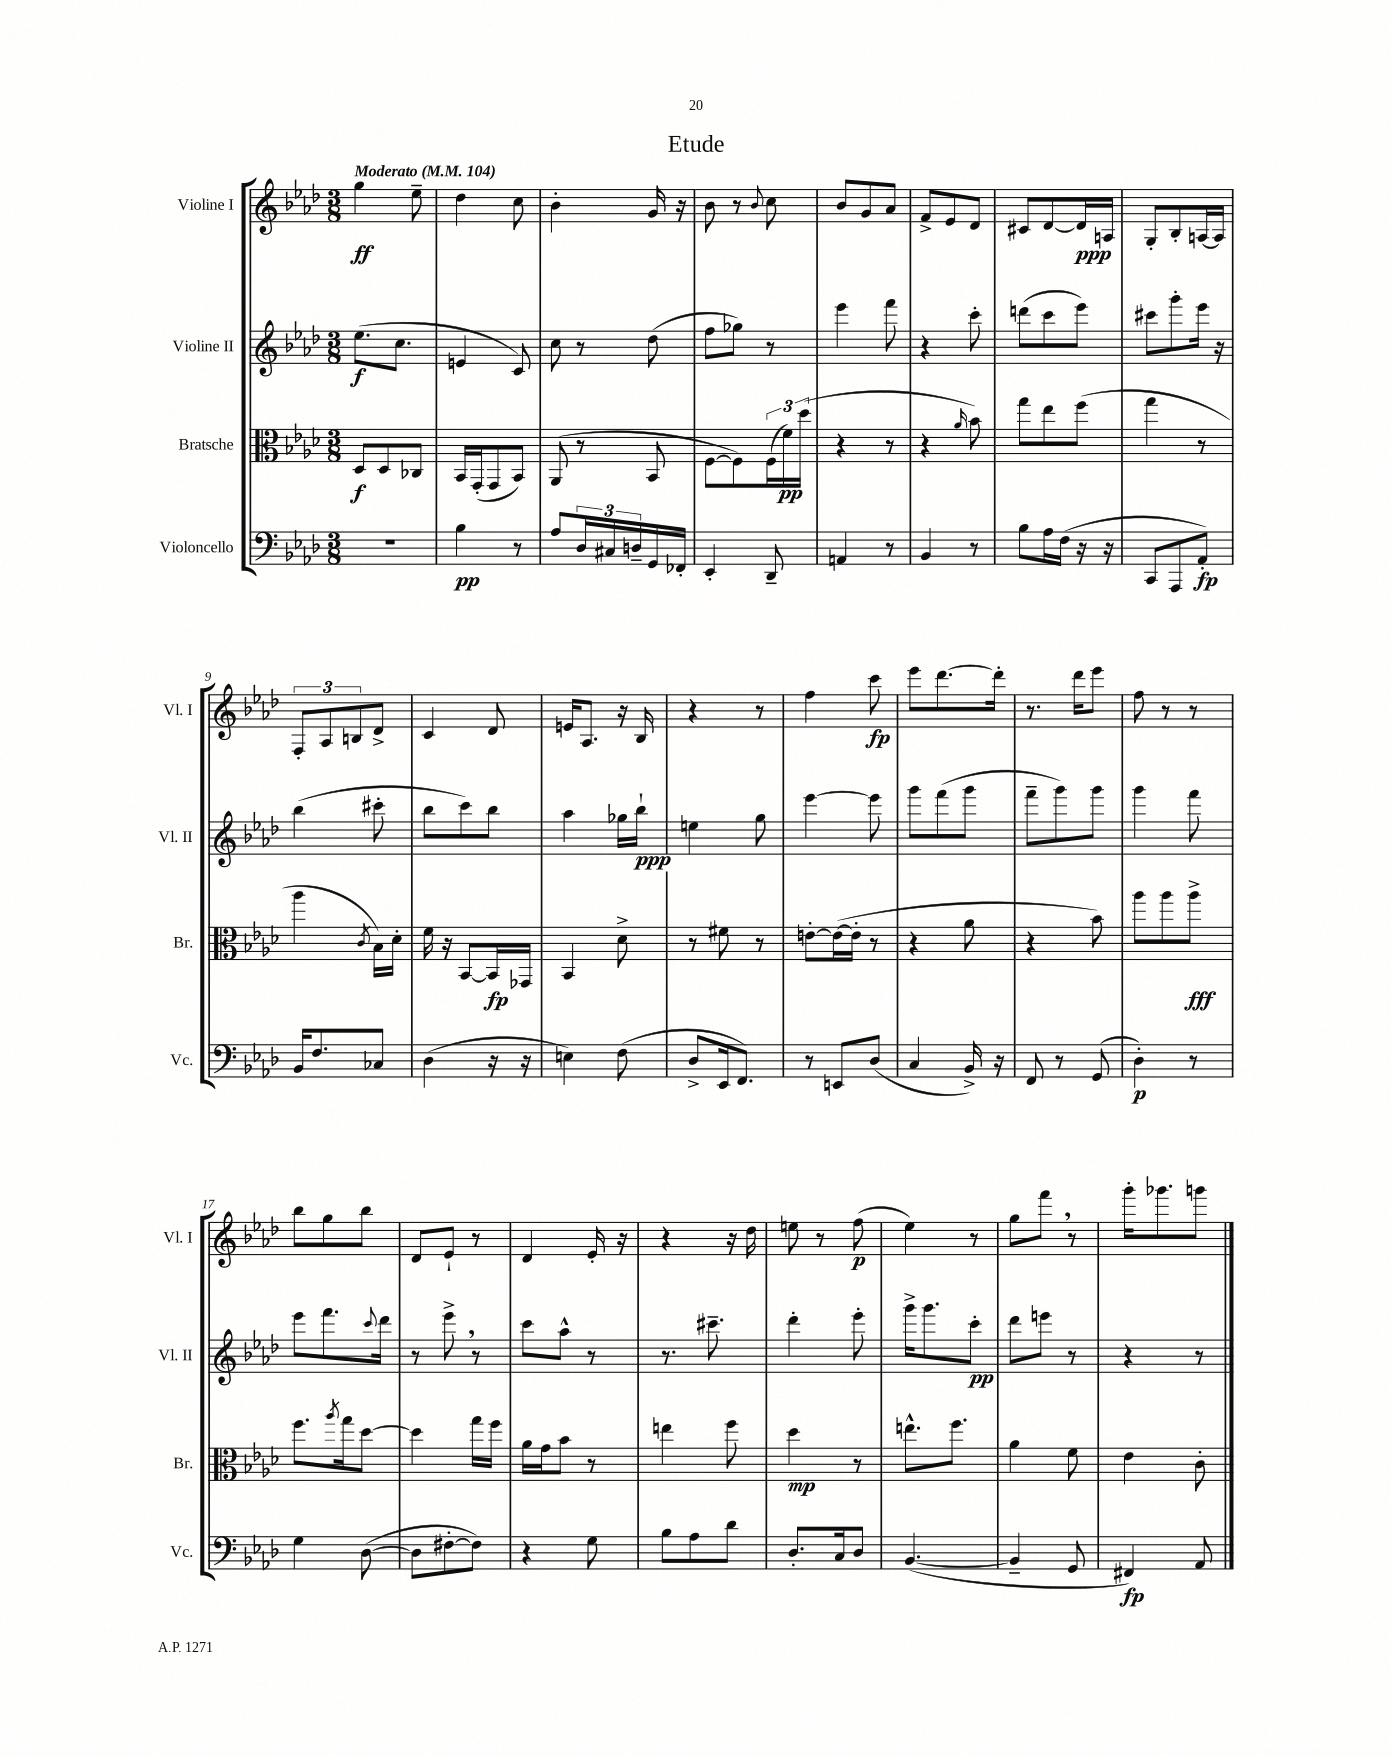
\header { title = "Etude" }
<<
\new StaffGroup <<
\new Staff = "s0" \with { instrumentName = "Violine I" shortInstrumentName = "Vl. I" } {
    \clef treble \key aes \major \numericTimeSignature \time 3/8 \tempo "Moderato" 4 = 104
    g''4\ff ees''8-- |
    des''4 c''8 |
    bes'4-. g'16 r16 |
    bes'8 r8 \appoggiatura { bes'8 } c''8 |
    bes'8 g'8 aes'8 |
    f'8-> ees'8 des'8 |
    cis'8 des'8~ des'16\ppp a16 |
    g8-. bes8-. a16~ a16 |
    \tuplet 3/2 { f8-. aes8 b8 } des'8-> |
    c'4 des'8 |
    e'16 aes8. r16 bes16 |
    r4 r8 |
    f''4 c'''8\fp |
    ees'''8 des'''8.~ des'''16-. |
    r8. des'''16 ees'''8 |
    f''8 r8 r8 |
    bes''8 g''8 bes''8 |
    des'8 ees'8-! r8 |
    des'4 ees'16-. r16 |
    r4 r16 des''16 |
    e''8 r8 f''8\p( |
    ees''4) r8 |
    g''8 f'''8 \breathe r8 |
    g'''16-. ges'''8. g'''8 \bar "|." |
}
\new Staff = "s1" \with { instrumentName = "Violine II" shortInstrumentName = "Vl. II" } {
    \clef treble \key aes \major \numericTimeSignature \time 3/8
    ees''8.\f( c''8. |
    e'4 c'8) |
    c''8 r8 des''8( |
    f''8 ges''8) r8 |
    ees'''4 f'''8 |
    r4 c'''8-. |
    d'''8( c'''8 ees'''8) |
    cis'''8 g'''8-. ees'''16 r16 |
    bes''4( cis'''8-. |
    bes''8 c'''8) bes''8 |
    aes''4 ges''16 bes''16-!\ppp |
    e''4 g''8 |
    ees'''4~ ees'''8 |
    g'''8 f'''8( g'''8 |
    f'''8-- g'''8) g'''8 |
    g'''4 f'''8 |
    ees'''8 f'''8. \appoggiatura { c'''8 } des'''16 |
    r8 ees'''8-> \breathe r8 |
    c'''8 aes''8-^ r8 |
    r8. cis'''8.-- |
    des'''4-. ees'''8-. |
    g'''16-> g'''8. c'''8-.\pp |
    des'''8 e'''8 r8 |
    r4 r8 \bar "|." |
}
\new Staff = "s2" \with { instrumentName = "Bratsche" shortInstrumentName = "Br." } {
    \clef alto \key aes \major \numericTimeSignature \time 3/8
    des8\f des8 ces8 |
    bes,16 g,16-.( g,8 bes,8) |
    aes,8( r8 bes,8 |
    f8~ f8) \tuplet 3/2 { f16( f'16\pp) des''16( } |
    r4 r8 |
    r4 \grace { aes'16 } bes'8) |
    g''8 ees''8 f''8( |
    g''4 r8 |
    aes''4 \acciaccatura { c'8 } bes16) des'16-. |
    f'16 r16 bes,8~ bes,16\fp ges,16 |
    bes,4 des'8-> |
    r8 fis'8 r8 |
    e'8~-. e'16~( e'16-. r8 |
    r4 aes'8 |
    r4 bes'8) |
    aes''8 aes''8 aes''8->\fff |
    f''8. \acciaccatura { aes''8 } g''16 des''8~ |
    des''4 g''16 f''16 |
    aes'16 g'16 bes'8 r8 |
    e''4 f''8 |
    des''4\mp r8 |
    e''8.-^ f''8. |
    aes'4 f'8 |
    ees'4 c'8-. \bar "|." |
}
\new Staff = "s3" \with { instrumentName = "Violoncello" shortInstrumentName = "Vc." } {
    \clef bass \key aes \major \numericTimeSignature \time 3/8
    R4. |
    bes4\pp r8 |
    aes8 \tuplet 3/2 { des16 cis16 d16-- } g,16 fes,16-. |
    ees,4-. des,8-- |
    a,4 r8 |
    bes,4 r8 |
    bes8 aes16 f16( r16 r16 |
    c,8 aes,,8 aes,8-.\fp) |
    bes,16 f8. ces8 |
    des4( r16 r16 |
    e4) f8( |
    des8-> ees,16 f,8.) |
    r8 e,8 des8( |
    c4 bes,16->) r16 |
    f,8 r8 g,8( |
    des4-.\p) r8 |
    g4 des8~( |
    des8 fis8~-. fis8) |
    r4 g8 |
    bes8 aes8 des'8 |
    des8.-. c16 des8 |
    bes,4.~( |
    bes,4-- g,8 |
    fis,4\fp) aes,8 \bar "|." |
}
>>
>>
